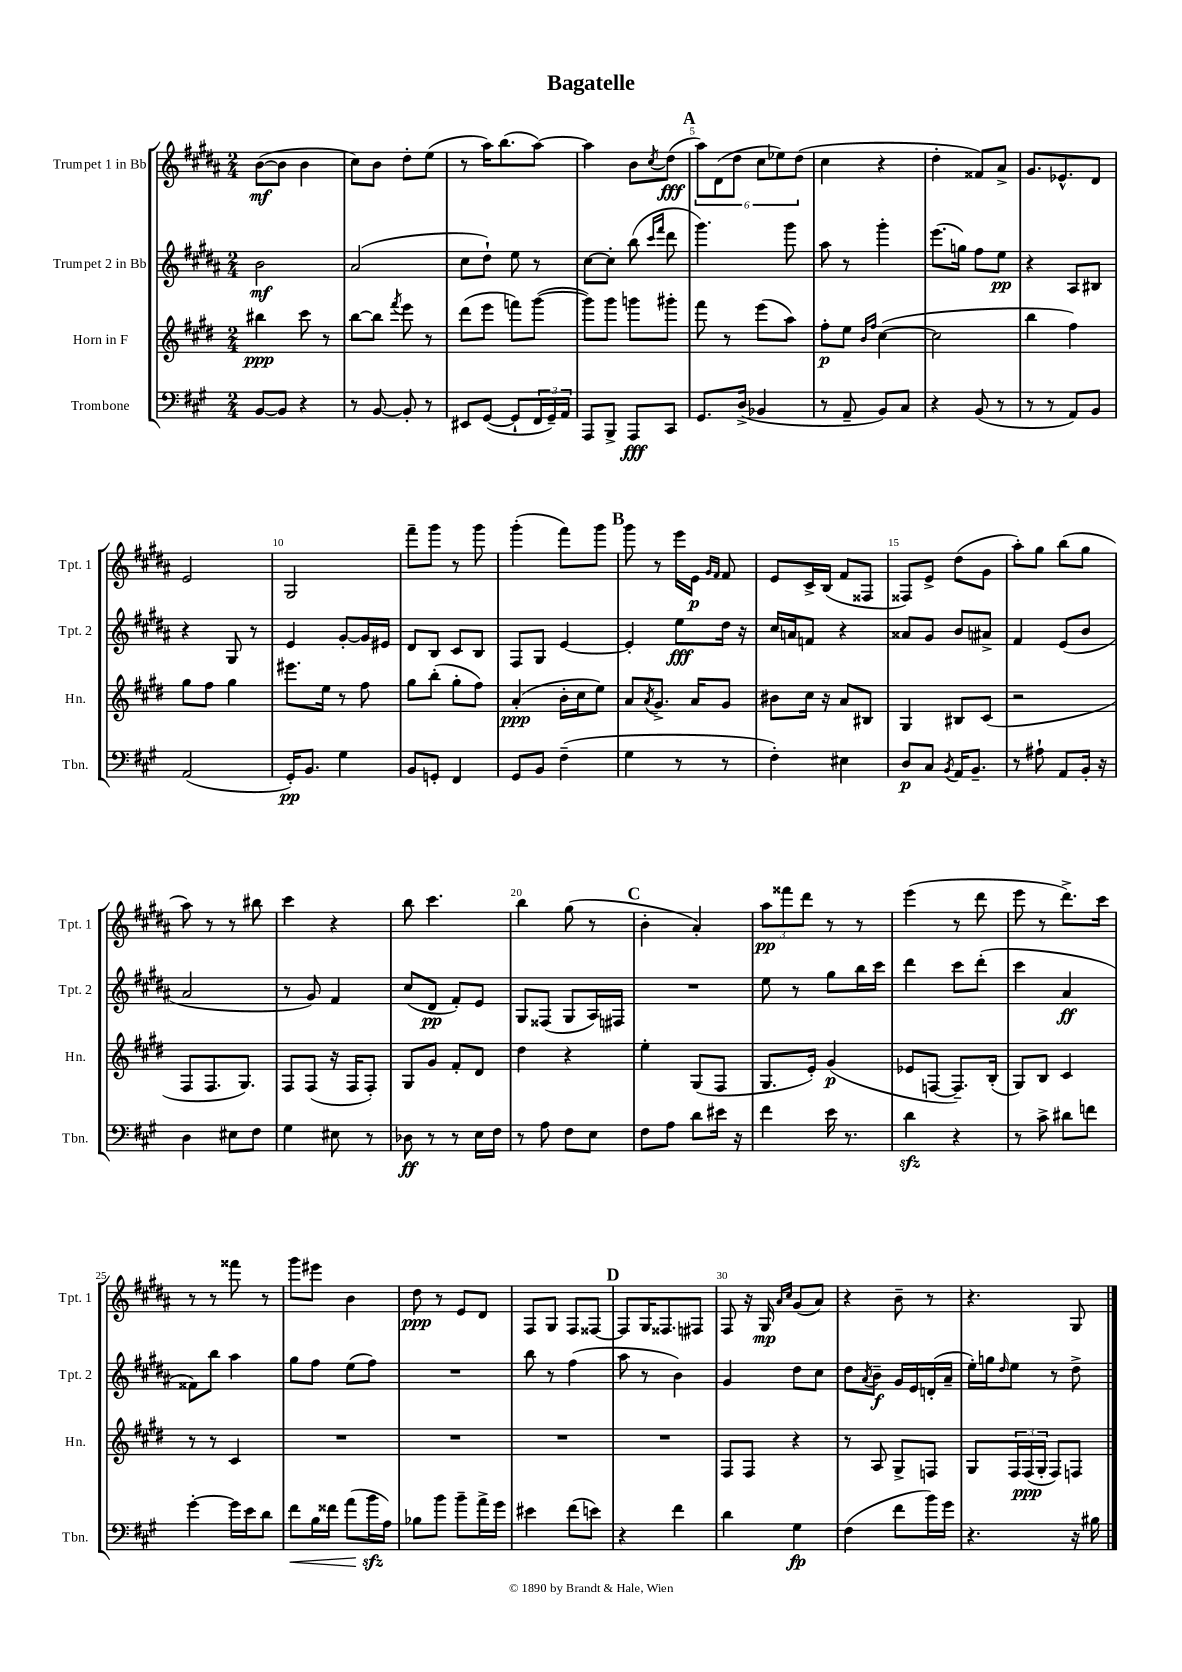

**kern	**kern	**kern	**kern
*staff4	*staff3	*staff2	*staff1
*clefF4	*clefG2	*clefG2	*clefG2
*k[f#c#g#]	*k[f#c#g#d#]	*k[f#c#g#d#a#]	*k[f#c#g#d#a#]
*M2/4	*M2/4	*M2/4	*M2/4
[8BB	4bb#	2b	([8b
8BB]	.	.	8b]
4r	8ccc#	.	4b
.	8r	.	.
=	=	=	=
8r	[8bb	(2a#	8cc#)
[8BB	8bb]	.	8b
.	8qfff#	.	.
8BB']	8eee	.	8dd#'
8r	8r	.	(8ee
=	=	=	=
8EE#	(8ddd#	8cc#	8r
([8GG#	8eee	8dd#`)	16aa#)
.	.	.	(8.bb
8GG#`]	8fff)	8ee	.
24FF#	([8ggg#	8r	[8aa#)
24GG#~)	.	.	.
24AA	.	.	.
=	=	=	=
8AAA	8ggg#])	[8cc#	4aa#]
8BBB^	8ggg#	8cc#']	.
8AAA	8ggg	(8bb	8b
.	.	16qqccc#	.
.	.	16qqfff#	8qcc#
8CC#	8ggg#'	8ddd#	(8dd#
=	=	=	=
8.GG#	8fff#	4.ggg#)	12aa#)
.	.	.	(12d#
.	8r	.	.
.	.	.	12dd#
(16D^	.	.	.
4BB-	(8eee	.	12cc#
.	.	.	12ee-)
.	8aa)	8ggg#	.
.	.	.	(12dd#
=	=	=	=
8r	8ff#'	8aa#	4cc#
8AA~	8ee	8r	.
.	16qqb	.	.
.	16qqff#	.	.
8BB)	([4cc#	4ggg#'	4r
8C#	.	.	.
=	=	=	=
4r	2cc#]	(8.eee	4dd#'
.	.	16gg)	.
(8BB	.	8ff#	8f##)
8r	.	8ee	8a#^
=	=	=	=
8r	4bb	4r	8.g#
8r	.	.	.
.	.	.	8.e-^^
8AA)	4ff#)	8A#	.
8BB	.	8B#	8d#
=	=	=	=
(2AA	8gg#	4r	2e
.	8ff#	.	.
.	4gg#	8G#	.
.	.	8r	.
=	=	=	=
16GG#')	8.eee#	4e	2G#
8.BB	.	.	.
.	16ee	.	.
4G#	8r	[8g#'	.
.	8ff#	16g#]	.
.	.	16e#	.
=	=	=	=
8BB	8gg#	8d#	8fff#~
8GG'	(8bb'	8B	8ggg#
4FF#	8gg#'	8c#	8r
.	8ff#)	8B	8ggg#
=	=	=	=
8GG#	(4a'	8F#	(4ggg#'
8BB	.	8G#	.
(4F#~	16b'	[4e	8fff#)
.	16cc#	.	.
.	8ee)	.	8ggg#
=	=	=	=
4G#	8a	4e']	8ggg#
.	8qa	.	.
.	8.g#^	.	8r
8r	.	8ee	16eee
.	16a	.	16e
.	.	.	16qqg#
.	.	.	16qqf#
8r	8g#	16dd#	8f#
.	.	16r	.
=	=	=	=
4F#')	8b#	16cc#	8e
.	.	16a	.
.	16cc#	8f	16c#^
.	16r	.	(16B
4E#	8a	4r	8f#
.	8B#	.	8F##
=	=	=	=
8D	4G#	8a##	8F##)
8C#	.	8g#	8e^
8qBB	.	.	.
16AA	8B#	8b	(8dd#
8.BB~	.	.	.
.	(8c#	8a#^	8g#
=	=	=	=
8r	2r	4f#	8aa#')
8A#`	.	.	8gg#
8AA	.	(8e	(8bb
16BB'	.	8b	8gg#
16r	.	.	.
=	=	=	=
4D	8F#	2a#	8aa#)
.	8.F#	.	8r
8E#	.	.	8r
.	8.G#)	.	.
8F#	.	.	8bb#
=	=	=	=
4G#	8F#	8r	4ccc#
.	(8F#	8g#)	.
8E#	16r	4f#	4r
.	16F#	.	.
8r	8F#')	.	.
=	=	=	=
8D-	8G#	(8cc#	8bb
8r	8g#	8d#	4.ccc#
8r	8f#'	8f#')	.
16E	8d#	8e	.
16F#	.	.	.
=	=	=	=
8r	4dd#	8G#	4bb
8A	.	(8F##	.
8F#	4r	8G#	(8gg#
8E	.	16A#)	8r
.	.	16F#	.
=	=	=	=
8F#	4ee'	2r	4b'
8A	.	.	.
8d	(8G#	.	4a#')
16e#	8F#	.	.
16r	.	.	.
=	=	=	=
4f#	8.G#	8ee	12aa#
.	.	.	12fff##
.	.	8r	.
.	.	.	12ddd#
.	16e')	.	.
16e	(4g#	8gg#	8r
8.r	.	.	.
.	.	16bb	8r
.	.	16ccc#	.
=	=	=	=
4d	8e-	4ddd#	(4eee
.	[8F	.	.
4r	8.F~])	8ccc#	8r
.	.	(8ddd#'	8ddd#
.	(16B'	.	.
=	=	=	=
8r	8G#)	4ccc#	8eee
8c#^	8B	.	8r
8d#	4c#	4a#	8.ddd#^)
8f	.	.	.
.	.	.	16ccc#
=	=	=	=
[4g#'	8r	8f##)	8r
.	8r	8bb	8r
16g#]	4c#	4aa#	8fff##
16e	.	.	.
8d	.	.	8r
=	=	=	=
8f#	2r	8gg#	8ggg#
16B	.	8ff#	8eee#
16f##	.	.	.
(8a	.	(8ee	4b
16b	.	8ff#)	.
16A)	.	.	.
=	=	=	=
8B-	2r	2r	8dd#
8b	.	.	8r
8b~	.	.	8e
16a^	.	.	8d#
16g#	.	.	.
=	=	=	=
4e#	2r	8bb	8F#
.	.	8r	8G#
(8f#	.	(4ff#	8F#
8e)	.	.	[8F##
=	=	=	=
4r	2r	8aa#	8F##]
.	.	8r	16G#
.	.	.	8.F##
4f#	.	4b)	.
.	.	.	8F#
=	=	=	=
4d	8F#	4g#	8F#
.	8F#	.	16r
.	.	.	16G#
.	.	.	16qqa#
.	.	.	16qqcc#
4G#	4r	8dd#	(8g#
.	.	8cc#	8a#)
=	=	=	=
(4F#	8r	8dd#	4r
.	.	8qa#	.
.	8A	8b~	.
8f#	8G#^	16g#	8b~
.	.	16e	.
16b)	8F	(16d'	8r
16g#	.	16a#~	.
=	=	=	=
4.r	8G#	16ee')	4.r
.	.	16gg	.
.	.	16qqdd#	.
.	24F#	8ee	.
.	(24F#	.	.
.	24G#'	.	.
.	8F#)	8r	.
16r	8F	8dd#^	8G#
16B#	.	.	.
==	==	==	==
*-	*-	*-	*-
